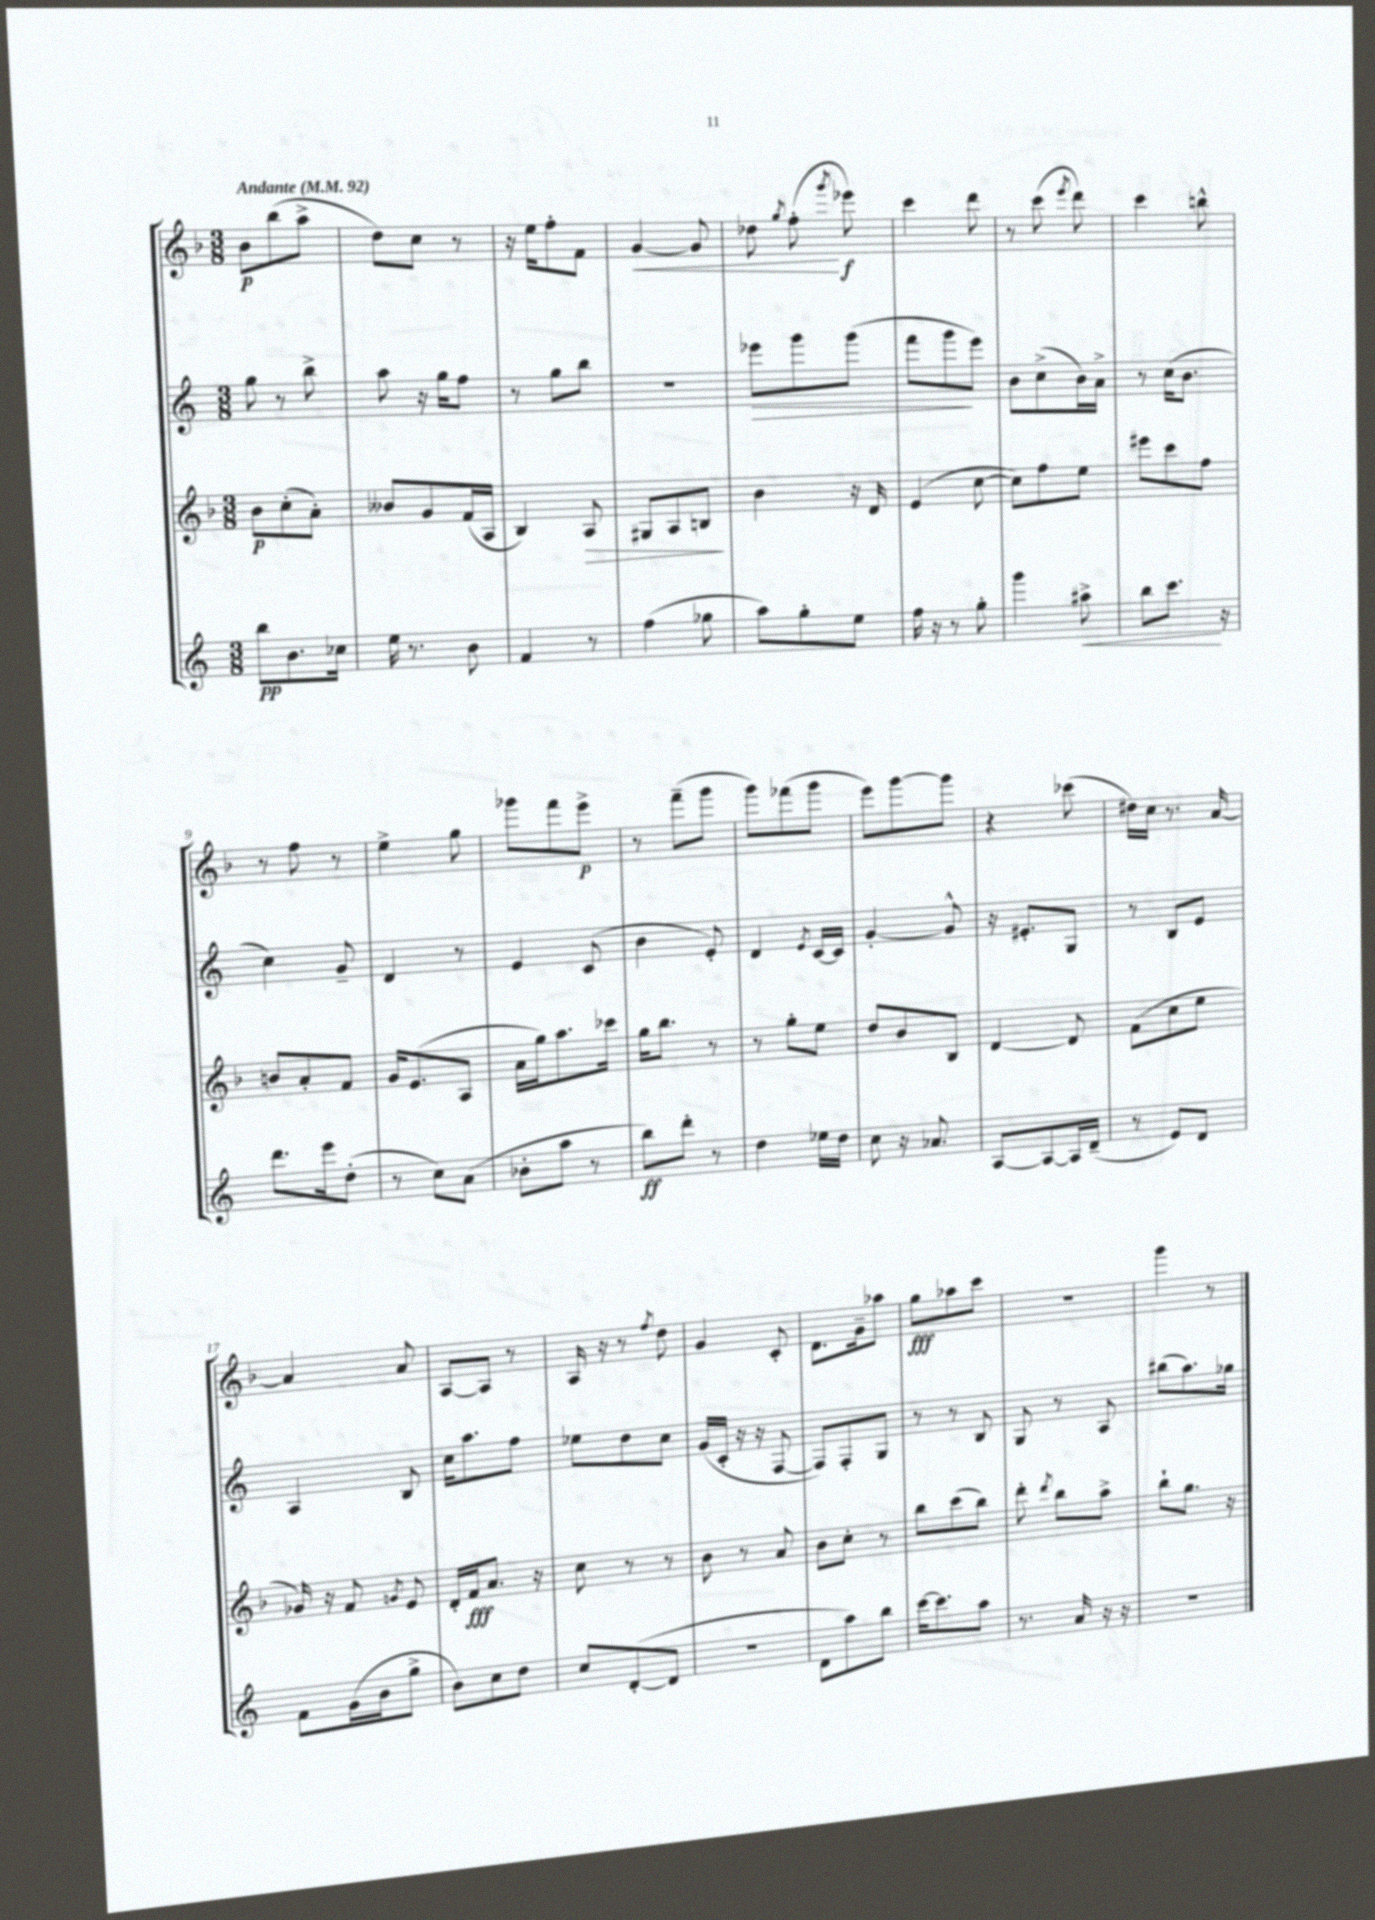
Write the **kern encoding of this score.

**kern	**kern	**kern	**kern
*staff4	*staff3	*staff2	*staff1
*clefG2	*clefG2	*clefG2	*clefG2
*k[]	*k[b-]	*k[]	*k[b-]
*M3/8	*M3/8	*M3/8	*M3/8
*MM92	*MM92	*MM92	*MM92
8bb\L	8b-\L	8gg\	8b-\L
8.b\	(8cc'\	8r	(8bb-\
.	8a'\J)	8bb^\	8aa^\J
16cc-\Jk	.	.	.
=	=	=	=
16ee\	8b--/L	8aa\	8dd\L)
8.r	.	.	.
.	8g/	16r	8cc\J
.	.	16gg\LK	.
8b\	(16f/L	8ff\J	8r
.	16A/JJ	.	.
=	=	=	=
4f/	4B-/)	8r	16r
.	.	.	16ee\LK
.	.	8gg\L	8ff'\
8r	8A/	8bb\J	8f\J
=	=	=	=
(4ff\	8G#/L	4.r	[4g/
.	8A/	.	.
8gg-\	8B/J	.	8g/]
=	=	=	=
8aa\L)	4b-\	8eee-\L	8dd-\
.	.	.	8qgg/
8gg'\	.	8ggg\	(8ff'\
.	.	.	8qggg/
8ee\J	16r	(8ggg\J	8eee-\)
.	16d/	.	.
=	=	=	=
16ff\	(4e/	8fff\L	4ccc\
16r	.	.	.
8r	.	8ggg\	.
8gg'\	[8cc\	8eee\J)	8ddd\
=	=	=	=
4ggg\	8cc\]L)	8b\L	8r
.	8ff\	(8cc^\	(8ccc\
.	.	.	8qeee/
8aa#^\	8ee\J	16b\L)	8ddd\)
.	.	16a^\JJ	.
=	=	=	=
8bb\L	8eee#\L	8r	4ccc\
8.ccc\J	8ccc\	(16cc\LK	.
.	.	8.b\J	.
.	8ff\J	.	8bb^^\
16r	.	.	.
=	=	=	=
8.ddd\L	8b/L	4cc\)	8r
.	8a'/	.	8ff\
16eee\k	.	.	.
(8dd'\J	8f/J	8g~/	8r
=	=	=	=
8r	16g/LK	4d/	4ee^\
.	(8.e/	.	.
8cc\L)	.	.	.
(8a\J	8A/J	8r	8gg\
=	=	=	=
8b-'\L	16a\LL	4e/	8ggg-\L
.	16gg\J)	.	.
8aa\J	8.aa\	.	8fff\
8r	.	(8c/	8eee^\J
.	16ccc-\Jk	.	.
=	=	=	=
8bb\L)	16gg\LK	4b\	8r
.	8.bb-\J	.	.
8ddd'\J	.	.	(8fff~\L
8r	8r	8e'/)	8ggg\J
=	=	=	=
4dd\	8r	4d/	8ggg\L)
.	8gg'\L	.	(8fff-\
.	.	8qe/	.
16ee-\LL	8ee\J	[16c/LL	8ggg\J
16dd\JJ	.	16c/]JJ	.
=	=	=	=
8cc\	8dd/L	[4g'/	8eee\L)
16r	8b-/	.	[8ggg\
8.a-/	.	.	.
.	8B-/J	8g^^/]	8ggg\]J
=	=	=	=
[8A/L	[4d/	16r	4r
.	.	8.e#'/L	.
8A/_	.	.	.
16A/]L	8d/]	8G/J	(8ccc-\
(16d~/JJ	.	.	.
=	=	=	=
8r	(8f\L	8r	16dd#\LL)
.	.	.	16cc\JJ
8e/L)	8cc\	8B/L	8.r
8d/J	8ee\J	8e/J	.
.	.	.	[16a/
=	=	=	=
8f\L	16g-/)	4A/	4a/]
.	16r	.	.
(16g\L	8f/	.	.
16b\J	.	.	.
.	8qg/	.	.
8gg^\J	8e/	8B/	8a/
=	=	=	=
8b\L)	16d'/LL	16cc\LK	[8A/L
.	16f/J	8.aa\	.
8cc\	8.a/J	.	8A/]J
8dd\J	.	8ff\J	8r
.	16r	.	.
=	=	=	=
8cc/L	8cc\	8ee-\L	16A/
.	.	.	16r
([8d'/	8r	8dd\	8r
.	.	.	8qff/
8d/]J	8r	8cc\J	8dd\
=	=	=	=
4.r	8b-\	(16g/LL	4g/
.	.	16c'/JJ	.
.	8r	16r	.
.	.	16r	.
.	8a/	[8F/	8c'/
=	=	=	=
8d\L	8b-\L	8F/]L)	8.d\L
8aa\)	8cc'\J	8F'/	.
.	.	.	16g~\k
8bb\J	8r	8G/J	8aa-\J
=	=	=	=
[16ccc\LK	8bb-\L	8r	8gg\L
8.ccc\]	.	.	.
.	(8ccc\	8r	8aa-\
8aa\J	8bb-\J)	8B/	8ccc\J
=	=	=	=
8.r	8ddd'\	8G/	4.r
.	8qddd/	.	.
.	8bb-\L	8r	.
16a/	.	.	.
16r	8aa^\J	8A/	.
16r	.	.	.
=	=	=	=
4.r	8bb-`\L	(8bb#\L	4ggg\
.	8.gg\J	8.aa\)	.
.	.	.	8r
.	16r	16gg-\Jk	.
==	==	==	==
*-	*-	*-	*-
